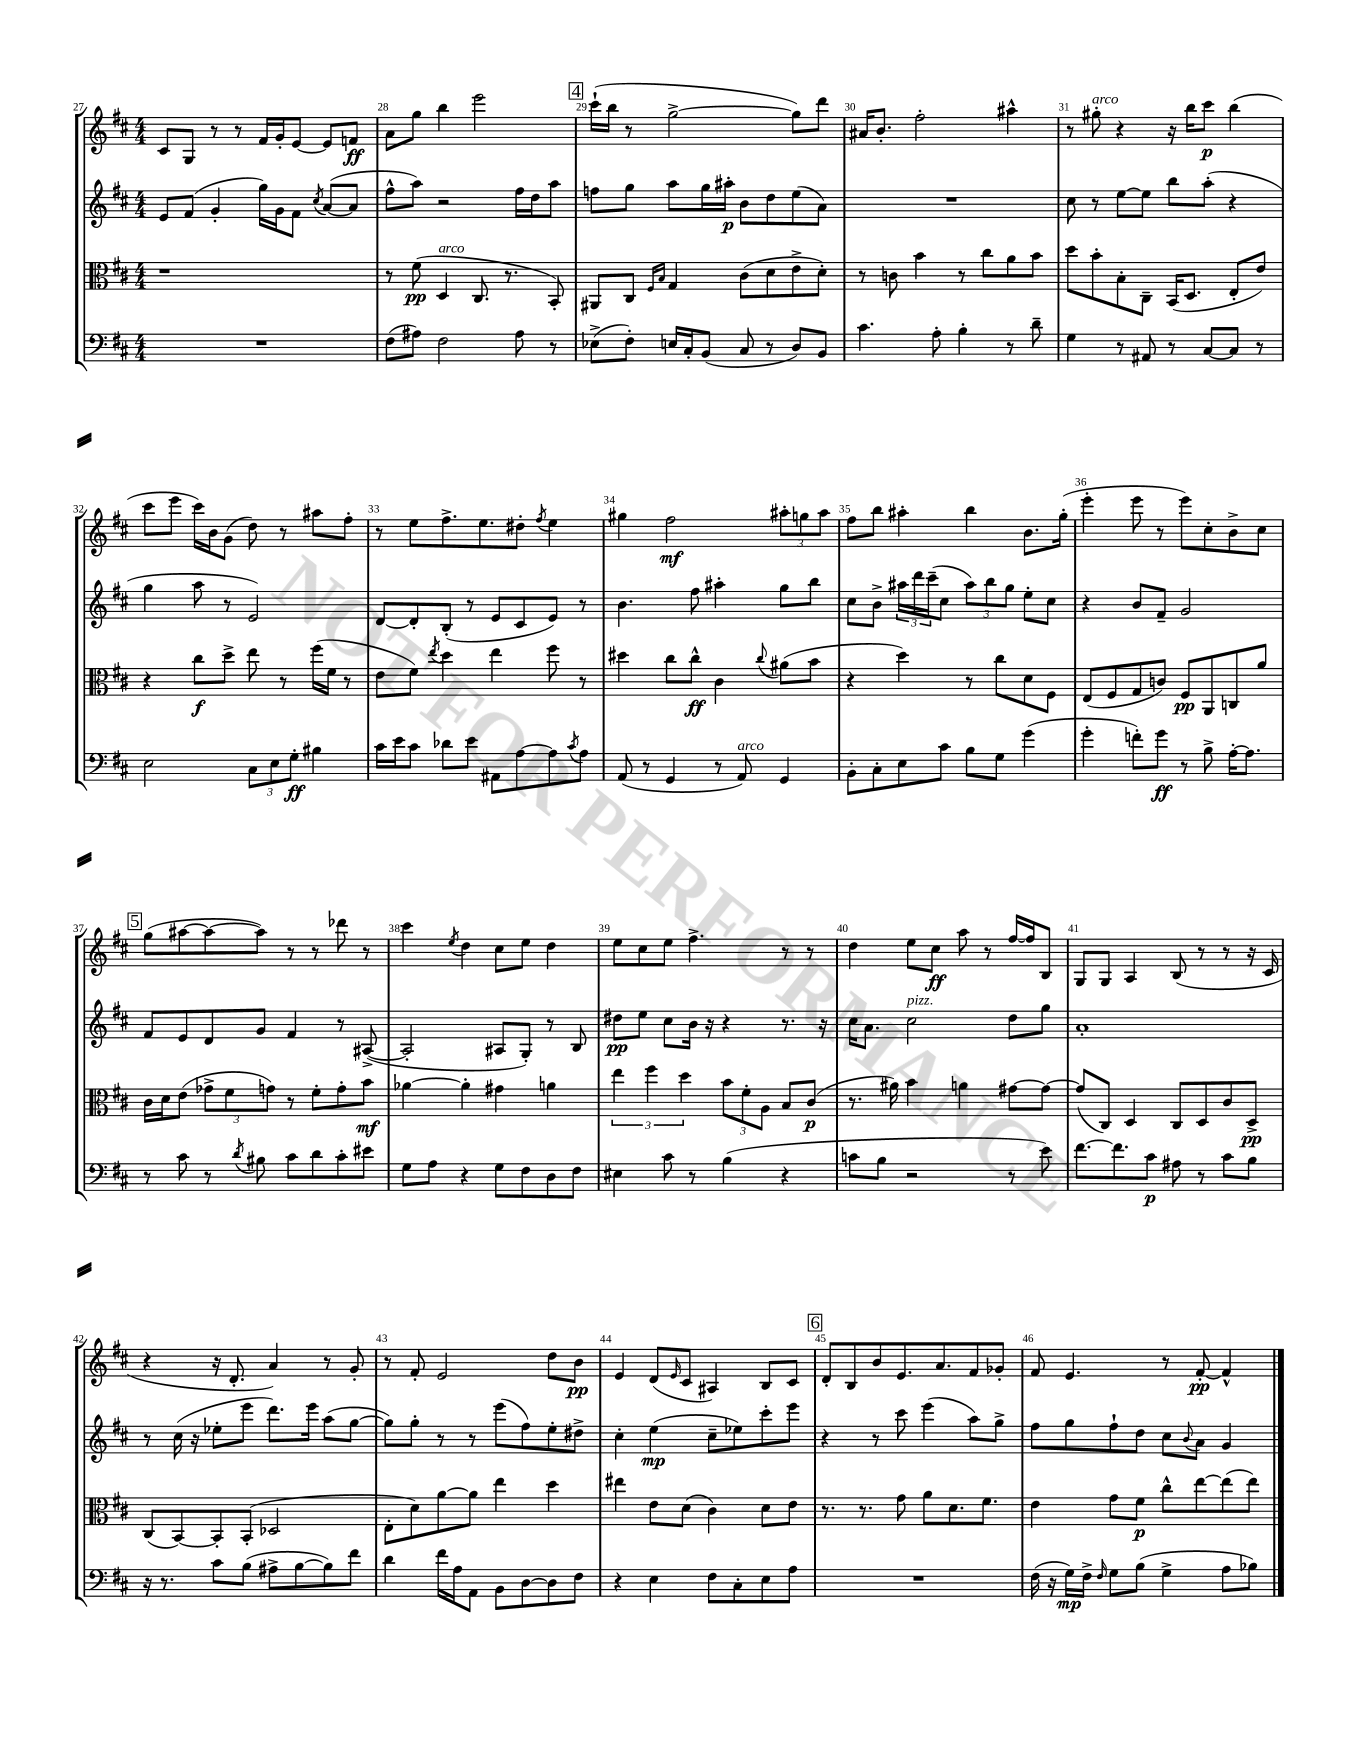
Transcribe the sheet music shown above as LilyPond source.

<<
\new StaffGroup <<
\new Staff = "s0" {
    \clef treble \key d \major \numericTimeSignature \time 4/4
    cis'8 g8 r8 r8 fis'16 g'16-. e'8~ e'8 f'8\ff |
    a'8 g''8 b''4 e'''2 |
    \mark \markup { \box "4" } cis'''16-!( b''16 r8 g''2~-> g''8) d'''8 |
    ais'16 b'8.-. fis''2-. ais''4-^ |
    r8 gis''8-.^\markup { \italic "arco" } r4 r16 b''16 cis'''8\p b''4( |
    cis'''8 e'''8 cis'''16) b'16 g'8( d''8) r8 ais''8 fis''8-. |
    r8 e''8 fis''8.-> e''8. dis''8-. \acciaccatura { fis''8 } e''4 |
    gis''4 fis''2\mf \tuplet 3/2 { ais''8-. g''8 ais''8 } |
    fis''8 b''8 ais''4-. b''4 b'8. g''16-.( |
    e'''4-. e'''8 r8 e'''8) cis''8-. b'8-> cis''8 |
    \mark \markup { \box "5" } g''8( ais''8~ ais''8~ ais''8) r8 r8 des'''8 r8 |
    cis'''4 \acciaccatura { e''8 } d''4 cis''8 e''8 d''4 |
    e''8 cis''8 e''8 fis''4.-> r8 r8 |
    d''4 e''8 cis''8\ff a''8 r8 fis''16~ fis''16 b8 |
    g8 g8 a4 b8( r8 r8 r16 cis'16 |
    r4 r16 d'8.-. a'4) r8 g'8-. |
    r8 fis'8-. e'2 d''8 b'8\pp |
    e'4 d'8( \grace { e'16 } cis'8 ais4) b8 cis'8 |
    \mark \markup { \box "6" } d'8-. b8 b'8 e'8. a'8. fis'8 ges'8-. |
    fis'8 e'4. r8 fis'8~-.\pp fis'4-^ \bar "|." |
}
\new Staff = "s1" {
    \clef treble \key d \major \numericTimeSignature \time 4/4
    e'8 fis'8( g'4-. g''16) g'16 fis'8 \acciaccatura { cis''8 } a'8~( a'8 |
    fis''8-^ a''8) r2 fis''16 d''16 a''8 |
    \mark \markup { \box "4" } f''8 g''8 a''8 g''16 ais''16-.\p b'8 d''8 e''8( a'8) |
    R1 |
    cis''8 r8 e''8~ e''8 b''8 a''8-.( r4 |
    g''4 a''8 r8 e'2) |
    d'8~ d'8-. b8-.( r8 e'8 cis'8 e'8) r8 |
    b'4. fis''8 ais''4-. g''8 b''8 |
    cis''8 b'8-> \tuplet 3/2 { ais''16 d'''16 cis'''16--( } cis''8 \tuplet 3/2 { ais''8) b''8 g''8 } e''8-. cis''8 |
    r4 b'8 fis'8-- g'2 |
    \mark \markup { \box "5" } fis'8 e'8 d'8 g'8 fis'4 r8 ais8~->( |
    ais2-. ais8 g8-.) r8 b8 |
    dis''8\pp e''8 cis''8 b'16 r16 r4 r8. r16 |
    cis''16 a'8. cis''2^\markup { \italic "pizz." } d''8 g''8 |
    a'1-. |
    r8 cis''16( r16 ees''8-. e'''8 d'''8.) e'''16 a''8( g''8~ |
    g''8) g''8-. r8 r8 e'''8( fis''8) e''8-. dis''8-> |
    cis''4-. e''4\mp( cis''8-- ees''8) cis'''8-. e'''8 |
    \mark \markup { \box "6" } r4 r8 cis'''8 e'''4( a''8) g''8-> |
    fis''8 g''8 fis''8-! d''8 cis''8 \appoggiatura { b'8 } a'8 g'4 \bar "|." |
}
\new Staff = "s2" {
    \clef alto \key d \major \numericTimeSignature \time 4/4
    r1 |
    r8 fis'8\pp( d4^\markup { \italic "arco" } cis8. r8. b,8-.) |
    \mark \markup { \box "4" } ais,8 cis8 \grace { fis16 b16 } g4 cis'8( d'8 e'8-> d'8-.) |
    r8 c'8 b'4 r8 cis''8 a'8 b'8 |
    d''8 b'8-. b8-. cis8-- b,16( d8. e8-. e'8) |
    r4 cis''8\f d''8-> e''8 r8 fis''16( fis'16 r8 |
    e'8 fis'8) \acciaccatura { e''8 } d''4 e''4 fis''8 r8 |
    dis''4 cis''8 cis''8-^\ff cis'4 \appoggiatura { cis''8 } ais'8( b'8 |
    r4 d''4) r8 cis''8 d'8 fis8 |
    e8( fis8 g8 c'8) fis8\pp a,8 c8 a'8 |
    \mark \markup { \box "5" } cis'16 d'16 e'8( \tuplet 3/2 { ges'8-> fis'8 g'8) } r8 fis'8-. g'8-. b'8\mf |
    aes'4~ aes'4-. gis'4 a'4 |
    \tuplet 3/2 { e''4 fis''4 d''4 } \tuplet 3/2 { b'8 fis'8-. a8 } b8 cis'8\p( |
    r8. ais'16) b'4 a'4 gis'8~ gis'8~ |
    gis'8( cis8) d4 cis8 d8 cis'8 d8->\pp |
    cis8( b,8~) b,8-. b,8-.( des2 |
    e8-. d'8) a'8~ a'8 e''4 d''4 |
    eis''4 e'8 d'8( cis'4) d'8 e'8 |
    \mark \markup { \box "6" } r8. r8. g'8 a'8 d'8. fis'8. |
    e'4 g'8 fis'8\p cis''8-^ e''8~ e''8( e''8) \bar "|." |
}
\new Staff = "s3" {
    \clef bass \key d \major \numericTimeSignature \time 4/4
    R1 |
    fis8( ais8) fis2 ais8 r8 |
    \mark \markup { \box "4" } ees8->( fis8-.) e16 cis16-. b,8( cis8 r8 d8) b,8 |
    cis'4. a8-. b4-. r8 d'8-- |
    g4 r8 ais,8 r8 cis8~ cis8 r8 |
    e2 \tuplet 3/2 { cis8 e8 g8-.\ff } bis4 |
    cis'16 e'16 cis'8 des'8 e'8 ais,8 a8~ a8 \acciaccatura { cis'8 } a8 |
    a,8( r8 g,4 r8 a,8^\markup { \italic "arco" }) g,4 |
    b,8-. cis8-. e8 cis'8 b8 g8 g'4( |
    g'4-. f'8-.) g'8\ff r8 b8-> a16~-. a8. |
    \mark \markup { \box "5" } r8 cis'8 r8 \acciaccatura { d'8 } bis8 cis'8 d'8 cis'8-. eis'8 |
    g8 a8 r4 g8 fis8 d8 fis8 |
    eis4 cis'8 r8 b4( r4 |
    c'8 b8 r2 r8 e'8) |
    fis'8.~ fis'8. cis'8\p ais8 r8 cis'8 b8 |
    r16 r8. cis'8 b8( ais8-> b8~ b8) fis'8 |
    d'4 fis'16 a16 a,8 b,8 d8~ d8 fis8 |
    r4 e4 fis8 cis8-. e8 a8 |
    \mark \markup { \box "6" } R1 |
    fis16( r16 g16\mp) fis16-> \grace { fis16 } g8 b8( g4-> a8 bes8) \bar "|." |
}
>>
>>
\layout { \context { \Score currentBarNumber = #27 \override BarNumber.break-visibility = ##(#f #t #t) barNumberVisibility = #all-bar-numbers-visible } }
